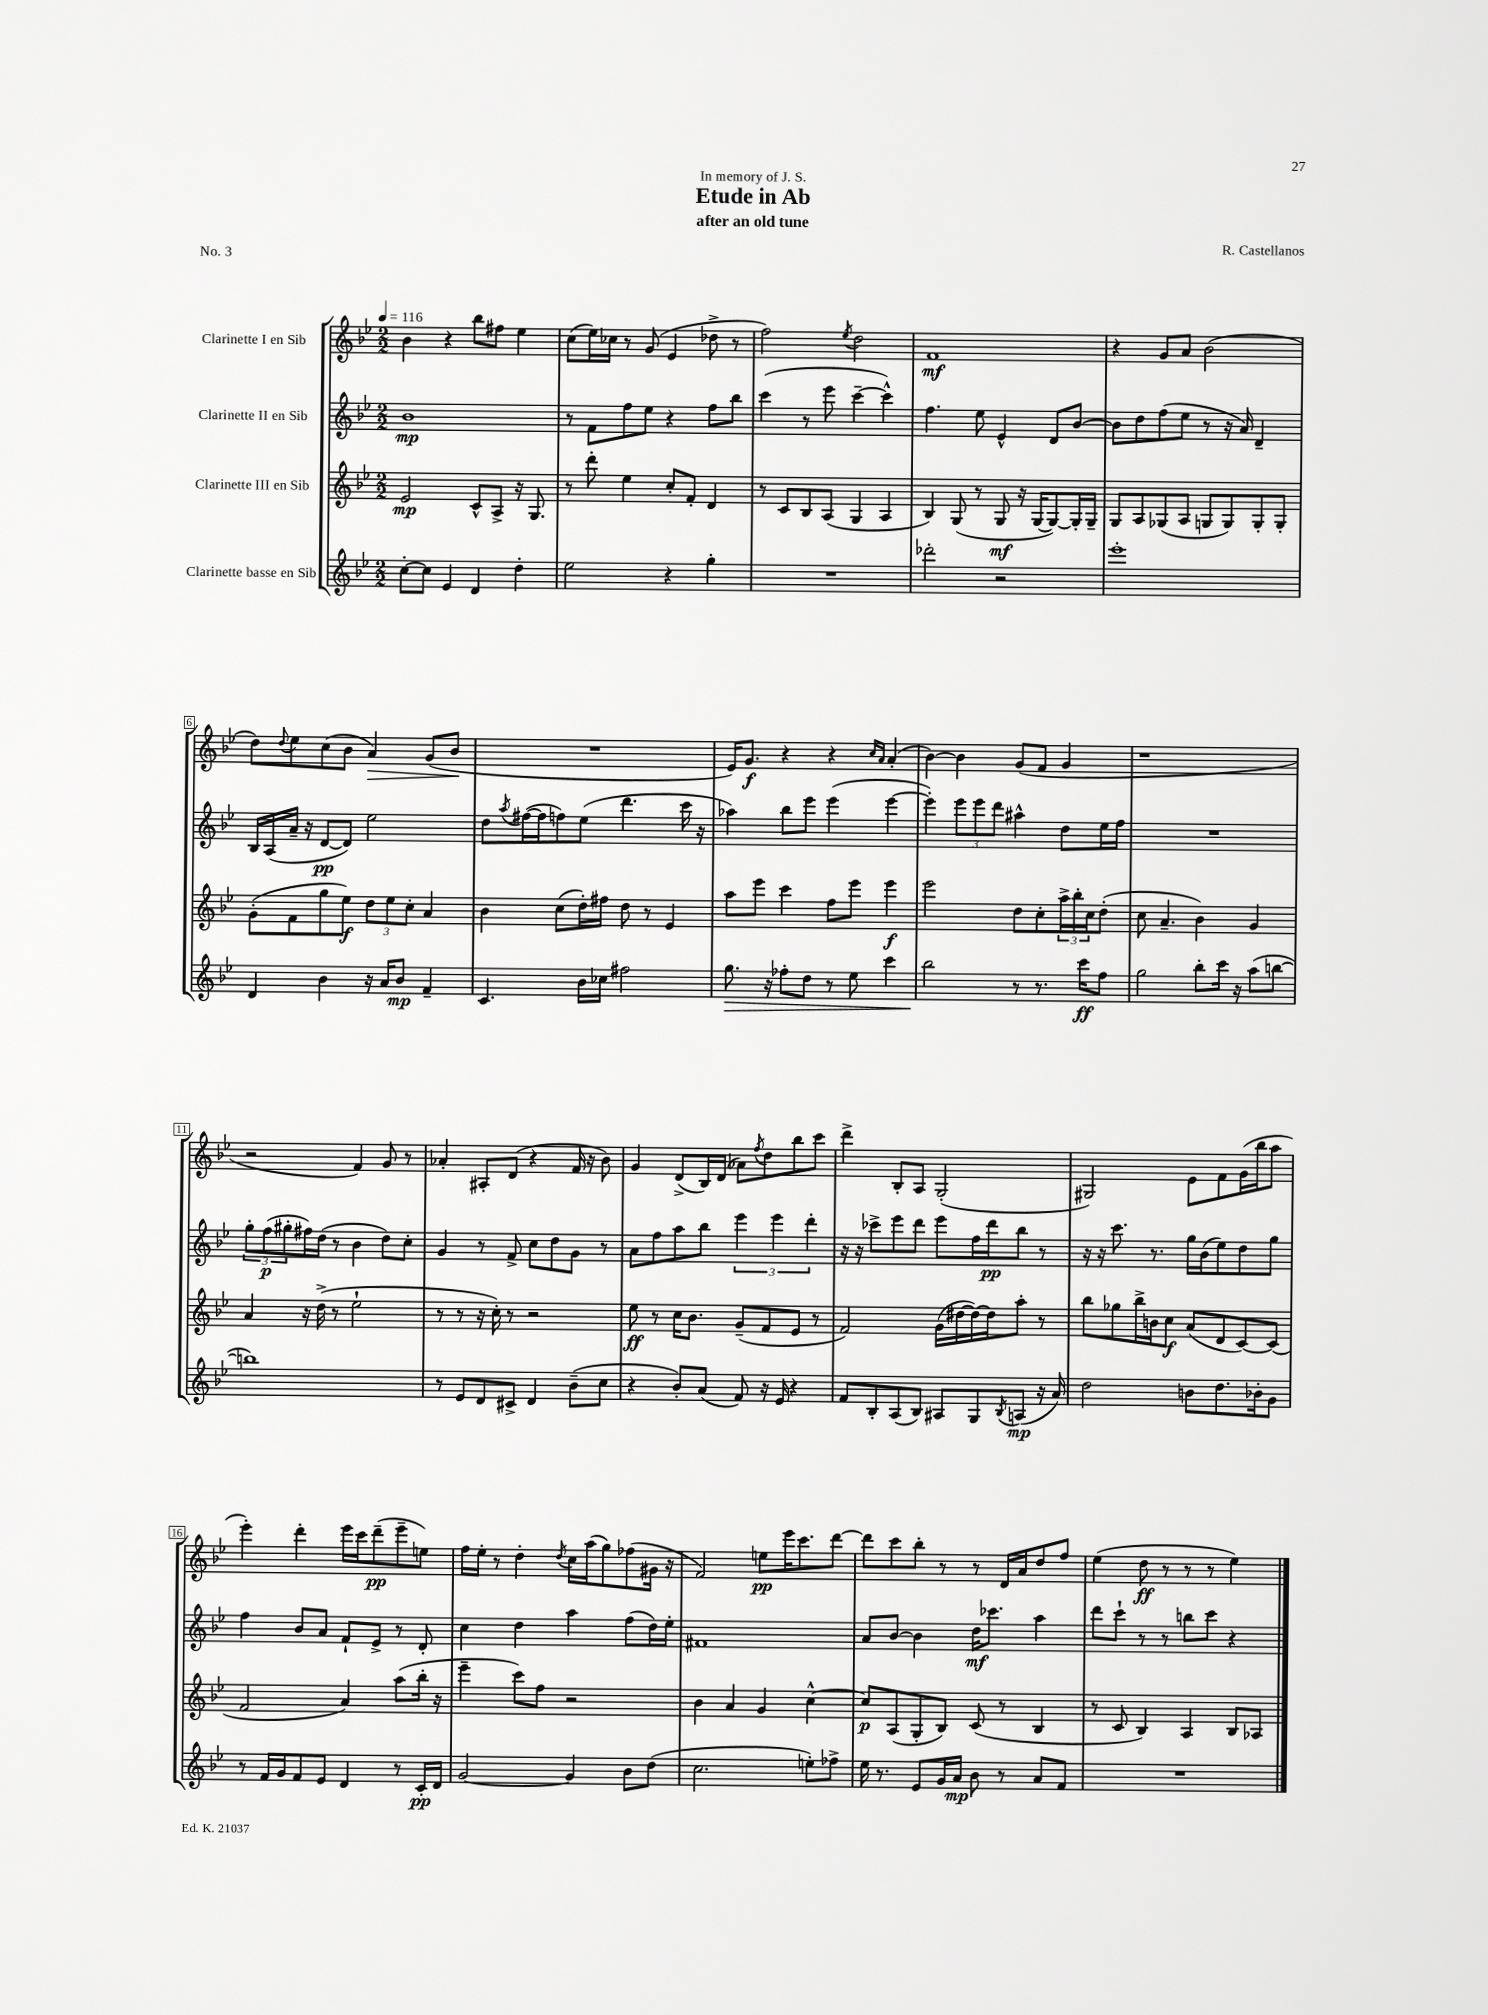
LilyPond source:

\header { title = "Etude in Ab" composer = "R. Castellanos" subtitle = "after an old tune" dedication = "In memory of J. S." piece = "No. 3" }
<<
\new StaffGroup <<
\new Staff = "s0" \with { instrumentName = "Clarinette I en Sib" } {
    \clef treble \key bes \major \numericTimeSignature \time 2/2 \tempo 4 = 116
    bes'4 r4 bes''8 fis''8 ees''4 |
    c''8( ees''16) ces''16 r8 g'8( ees'4 des''8-> r8 |
    f''2) \acciaccatura { ees''8 } d''2 |
    f'1\mf |
    r4 g'8 a'8 bes'2( |
    d''8) \appoggiatura { d''8 } ees''8 c''8( bes'8 a'4\>) g'8( bes'8\! |
    R1 |
    ees'16) g'8.\f r4 r4 \grace { c''16 a'16 } a'4-.( |
    bes'4~) bes'4 g'8( f'8 g'4 |
    r1 |
    r2 f'4) g'8 r8 |
    aes'4-. ais8-. d'8( r4 f'16 r16 bes'8) |
    g'4 d'8->( bes16) d'16( aes'8) \acciaccatura { f''8 } d''8 bes''8 c'''8 |
    d'''4-> bes8-. a8 g2-.( |
    gis2) ees'8 f'8 g'16( bes''16 a''8 |
    ees'''4-.) d'''4-. ees'''16 c'''16 d'''8--\pp( ees'''8-- e''8) |
    f''16 ees''16-. r8 d''4-. \acciaccatura { d''8 } c''16 a''16( g''8) fes''8( gis'16 r16 |
    f'2) e''8\pp ees'''16 c'''8. d'''8~ |
    d'''8 c'''8 bes''8-. r8 r8 d'16 a'16 d''8 f''8 |
    ees''4( d''8\ff r8 r8 r8 ees''4) \bar "|." |
}
\new Staff = "s1" \with { instrumentName = "Clarinette II en Sib" } {
    \clef treble \key bes \major \numericTimeSignature \time 2/2
    bes'1\mp |
    r8 f'8 f''8 ees''8 r4 f''8 bes''8 |
    c'''4( r8 ees'''8 c'''4~-- c'''4-^) |
    f''4. ees''8 ees'4-^ d'8 bes'8~ |
    bes'8 d''8 f''8( ees''8 r8 r16 a'16) d'4-- |
    bes16 a16( a'16-- r16 d'8~\pp d'8) ees''2 |
    d''8 \acciaccatura { a''8 } fis''16~( fis''16 f''8) ees''8( d'''4. c'''16 r16 |
    aes''4) bes''8 ees'''8 ees'''4( ees'''4~ |
    ees'''4-.) \tuplet 3/2 { ees'''8 ees'''8 d'''8 } ais''4-^ d''8 ees''16 f''16 |
    R1 |
    \tuplet 3/2 { g''8-. f''8\p( gis''8-. } fis''16) d''16( r8 bes'4 d''8) c''8-. |
    g'4 r8 f'8-> c''8 d''8 g'8 r8 |
    a'8 f''8 a''8 bes''8 \tuplet 3/2 { ees'''4 ees'''4 d'''4-. } |
    r16 r16 ces'''8-> ees'''8 d'''8 ees'''8 f''16 d'''16\pp bes''8 r8 |
    r16 r16 c'''8. r8. g''16 bes'16( ees''8) d''8 g''8 |
    f''4 bes'8 a'8 f'8-! ees'8-> r8 d'8-. |
    c''4 d''4 a''4 f''8( d''16) ees''16-. |
    fis'1 |
    a'8 bes'8~ bes'4 d''16\mf ces'''8. a''4 |
    d'''8 c'''8-! r8 r8 b''8 c'''8 r4 \bar "|." |
}
\new Staff = "s2" \with { instrumentName = "Clarinette III en Sib" } {
    \clef treble \key bes \major \numericTimeSignature \time 2/2
    ees'2\mp c'8-^ a8-> r16 g8. |
    r8 d'''8-. ees''4 c''8-. f'8-. d'4 |
    r8 c'8 bes8 a8( g4 a4 |
    bes4) g8( r8 g8\mf r16 g16~ g8~) g16-. g16-- |
    g8 a8 ges8( a8 g8 g8) g8-. g8-. |
    g'8-.( f'8 g''8 ees''8\f) \tuplet 3/2 { d''8 ees''8 c''8-. } a'4 |
    bes'4 c''8( d''16-.) fis''16 d''8 r8 ees'4 |
    a''8 ees'''8 c'''4 f''8 ees'''8 ees'''4\f |
    ees'''2 d''8 c''8-. \tuplet 3/2 { a''16-> bes''16-. c''16 } d''8-.( |
    c''8 a'4.-- bes'4) g'4 |
    a'4 r16 d''16->( r8 ees''2-! |
    r8 r8 r16 c''16-.) r8 r2 |
    ees''8\ff r8 c''16 bes'8. g'8--( f'8 ees'8 r8 |
    f'2) g'16( dis''16~ dis''16~) dis''16 a''8-. r8 |
    bes''8 ges''8 bes''16-> b'16 c''8\f a'8( d'8 c'8~) c'8( |
    f'2 a'4) a''8( bes''16-. r16 |
    ees'''4-- c'''8) f''8 r2 |
    bes'4 a'4 g'4 c''4~-^ |
    c''8\p a8( g8-. bes8) c'8( r8 bes4 |
    r8 c'8 bes4) a4 bes8 aes8 \bar "|." |
}
\new Staff = "s3" \with { instrumentName = "Clarinette basse en Sib" } {
    \clef treble \key bes \major \numericTimeSignature \time 2/2
    c''8~-. c''8 ees'4 d'4 d''4-. |
    ees''2 r4 g''4-. |
    R1 |
    des'''2-. r2 |
    ees'''1-. |
    d'4 bes'4 r16 a'16 bes'8\mp f'4-- |
    c'4. bes'16 ces''16 fis''2 |
    g''8.\> r16 fes''8-. d''8 r8 ees''8 c'''4 |
    bes''2\! r8 r8. c'''16\ff f''8 |
    g''2 bes''8-. c'''16 r16 a''8( b''8~ |
    b''1) |
    r8 ees'8 d'8 cis'8-> d'4 bes'8--( c''8 |
    r4 bes'8-.) a'8( f'8) r16 ees'16 r4 |
    f'8 bes8-. a8( bes8) ais8 g8 \acciaccatura { bes8 } a8\mp( r16 a'16) |
    d''2 b'8 d''8. bes'16-. g'8 |
    r8 f'16 g'16 f'8 ees'8 d'4 r8 c'16-.\pp d'16 |
    g'2~ g'4 bes'8 d''8( |
    c''2. e''8-.) fes''8-> |
    ees''16 r8. ees'8 g'16 a'16\mp bes'8 r8 a'8 f'8 |
    R1 \bar "|." |
}
>>
>>
\layout { \context { \Score \override BarNumber.stencil = #(make-stencil-boxer 0.1 0.3 ly:text-interface::print) } }
